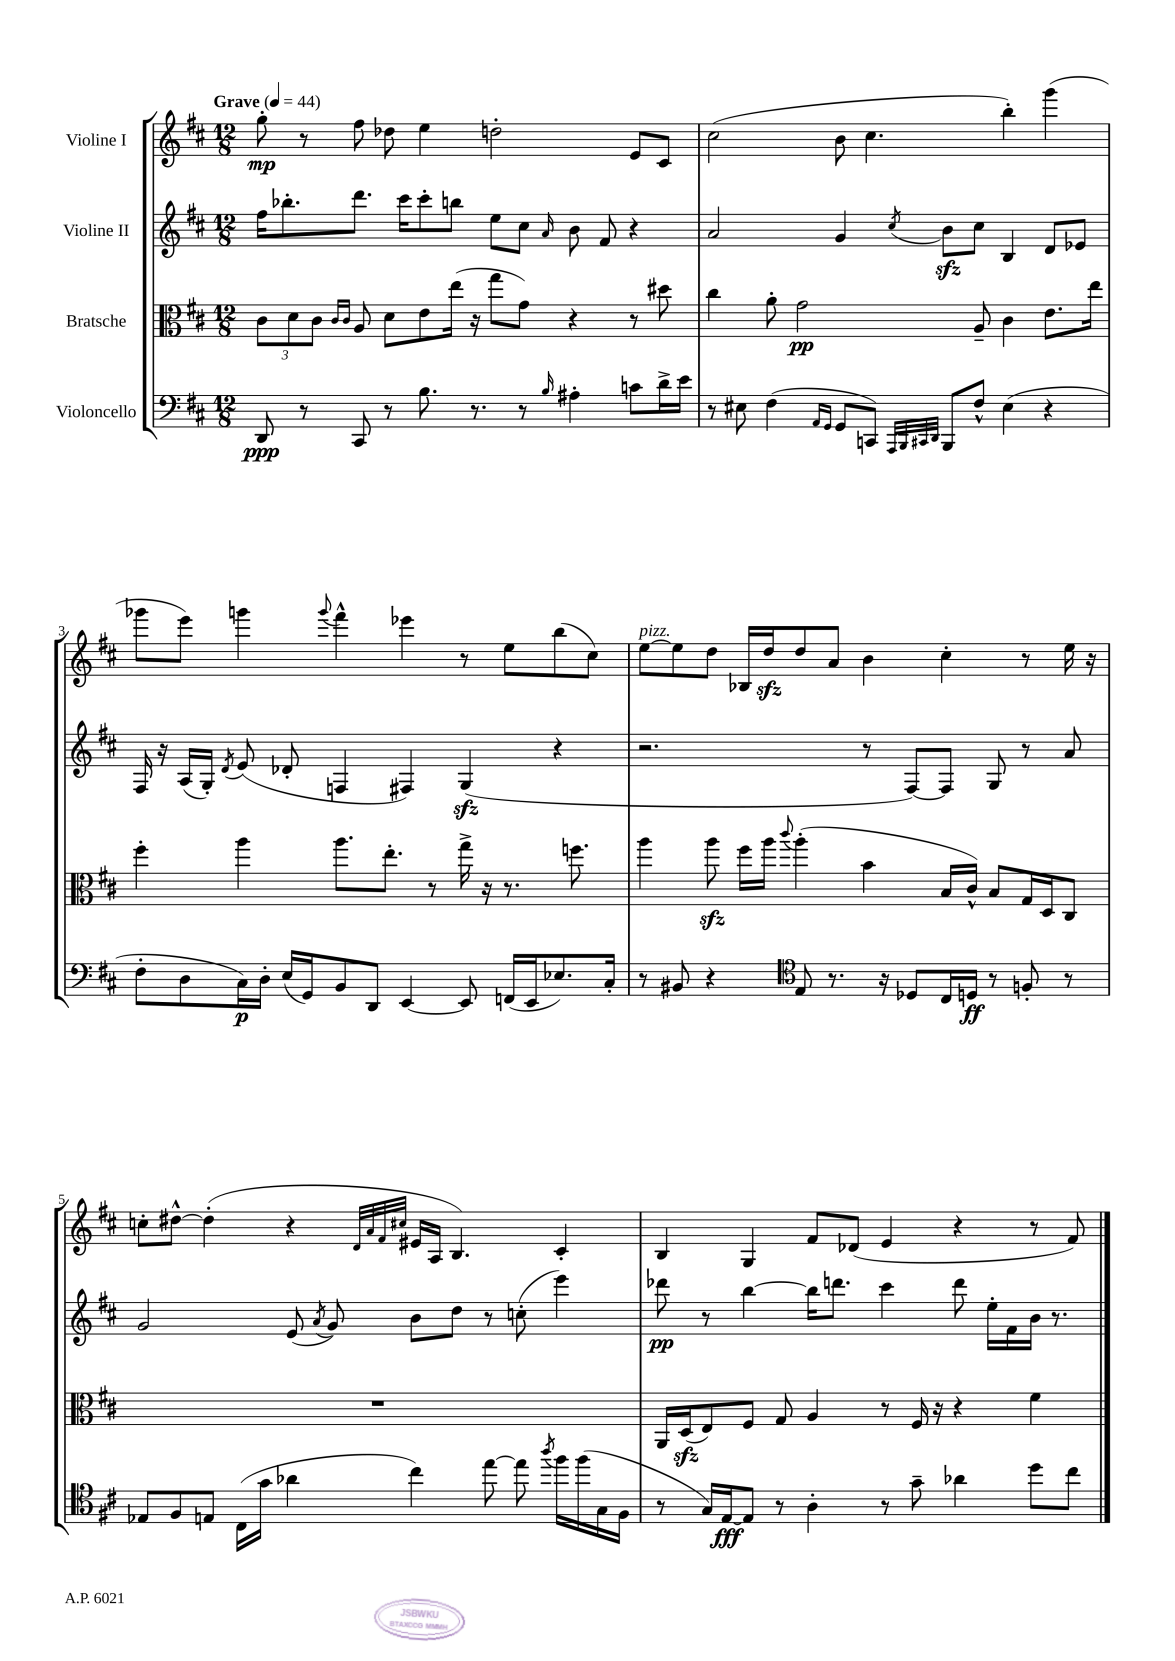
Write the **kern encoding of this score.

**kern	**dynam	**kern	**dynam	**kern	**dynam	**kern	**dynam
*part4	*part4	*part3	*part3	*part2	*part2	*part1	*part1
*staff4	*staff4	*staff3	*staff3	*staff2	*staff2	*staff1	*staff1
*I"Violoncello	*	*I"Bratsche	*	*I"Violine II	*	*I"Violine I	*
*clefF4	*	*clefC3	*	*clefG2	*	*clefG2	*
*k[f#c#]	*	*k[f#c#]	*	*k[f#c#]	*	*k[f#c#]	*
*M12/8	*	*M12/8	*	*M12/8	*	*M12/8	*
*MM44	*	*MM44	*	*MM44	*	*MM44	*
=1	=1	=1	=1	=1	=1	=1	=1
!	!	!	!	!	!	!LO:TX:a:B:t=Grave	!
8DD/	ppp	12c#\L	.	16ff#\KL	.	8gg'\	mp
.	.	.	.	8.bb-X'\	.	.	.
.	.	12d\	.	.	.	.	.
8r	.	.	.	.	.	8r	.
.	.	12c#\J	.	.	.	.	.
.	.	16qqc#/LL	.	.	.	.	.
.	.	16qqc#/JJ	.	.	.	.	.
8CC#/	.	8A/	.	8.ddd\J	.	8ff#\	.
8r	.	8d\L	.	.	.	8dd-X\	.
.	.	.	.	16ccc#\KL	.	.	.
8.B\	.	8e\	.	8ccc#'\	.	4ee\	.
.	.	(16ee\Jk	.	8bbn\J	.	.	.
8.r	.	16r	.	.	.	.	.
.	.	8gg\L	.	8ee\L	.	2ddn'\	.
8r	.	8g\J)	.	8cc#\J	.	.	.
16qqB/	.	.	.	16qqa/	.	.	.
4A#X'\	.	4r	.	8b\	.	.	.
.	.	.	.	8f#/	.	.	.
8cn\L	.	8r	.	4r	.	8e/L	.
16d^\L	.	8dd#X\	.	.	.	8c#/J	.
16e\JJ	.	.	.	.	.	.	.
=2	=2	=2	=2	=2	=2	=2	=2
8r	.	4cc#\	.	2a/	.	(2cc#\	.
8E#X\	.	.	.	.	.	.	.
(4F#\	.	8a'\	.	.	.	.	.
.	.	2g\	pp	.	.	.	.
16qqAA/LL	.	.	.	.	.	.	.
16qqGG/JJ	.	.	.	.	.	.	.
8GG/L	.	.	.	4g/	.	8b\	.
8CCn/J)	.	.	.	.	.	4.cc#\	.
32qqAAA/LLL	.	.	.	.	.	.	.
32qqBBB/	.	.	.	.	.	.	.
32qqCC#X/	.	.	.	.	.	.	.
32qqDD/JJJ	.	.	.	8qcc#/	.	.	.
8BBB/L	.	.	.	8bzz\L	.	.	.
8F#^^/J	.	8A~/	.	8cc#\J	.	.	.
(4E#\	.	4c#\	.	4B/	.	4bb'\)	.
4r	.	8.e\L	.	8d/L	.	(4ggg\	.
.	.	.	.	8e-X/J	.	.	.
.	.	16ee\Jk	.	.	.	.	.
!!LO:LB:g=z
=3	=3	=3	=3	=3	=3	=3	=3
8F#'\L	.	4ff#'\	.	16F#/	.	8ggg-X\L	.
.	.	.	.	16r	.	.	.
8D\	.	.	.	(16A/LL	.	8eee\J)	.
.	.	.	.	16G'/JJ)	.	.	.
.	.	.	.	8qd/	.	.	.
16C#\L)	p	4aa\	.	(8e/	.	4gggn\	.
16D'\JJ	.	.	.	.	.	.	.
(16E/LL	.	.	.	8d-X'/	.	.	.
16GG/J)	.	.	.	.	.	.	.
.	.	.	.	.	.	8qqggg/	.
8BB/	.	8.aa\L	.	4Fn/	.	4fff#^^\	.
8DD/J	.	.	.	.	.	.	.
.	.	8.ee'\J	.	.	.	.	.
[4EE/	.	.	.	4F#X/)	.	4eee-X\	.
.	.	8r	.	.	.	.	.
8EE/]	.	16gg^\	.	(4Gzz/	.	8r	.
.	.	16r	.	.	.	.	.
(16FFn/LL	.	8.r	.	.	.	8ee\L	.
16EE/J	.	.	.	.	.	.	.
8.E-X/)	.	.	.	4r	.	(8bb\	.
.	.	8.ffn\	.	.	.	.	.
.	.	.	.	.	.	8cc#\J)	.
16C#'/Jk	.	.	.	.	.	.	.
=4	=4	=4	=4	=4	=4	=4	=4
!	!	!	!	!	!	!LO:TX:a:i:t=pizz.	!
8r	.	4aa\	.	2.r	.	[8ee\L	.
8BB#X/	.	.	.	.	.	8ee\]	.
4r	.	8aazz\	.	.	.	8dd\J	.
.	.	16ff#\LL	.	.	.	16B-X/LL	.
.	.	16aa\JJ	.	.	.	16ddzz/J	.
*clefC4	*	*	*	*	*	*	*
.	.	8qqccc#/	.	.	.	.	.
8E/	.	(4aa'\	.	.	.	8dd/	.
8.r	.	.	.	.	.	8a/J	.
.	.	4b\	.	8r	.	4b\	.
16r	.	.	.	.	.	.	.
8D-X/L	.	.	.	[8F#/L)	.	.	.
16C#/L	.	16B/LL	.	8F#/J]	.	4cc#'\	.
16Dn/JJ	ff	16c#^^/JJ)	.	.	.	.	.
8r	.	8B/L	.	8G/	.	.	.
8Fn'/	.	16G/L	.	8r	.	8r	.
.	.	16D/J	.	.	.	.	.
8r	.	8C#/J	.	8a/	.	16ee\	.
.	.	.	.	.	.	16r	.
!!LO:LB:g=z
=5	=5	=5	=5	=5	=5	=5	=5
8E-X/L	.	1.r	.	2g/	.	8ccn'\L	.
8F#/	.	.	.	.	.	[8dd#X^^\J	.
8En/J	.	.	.	.	.	(4dd#'\]	.
(16C#\LL	.	.	.	.	.	.	.
16g\JJ	.	.	.	.	.	.	.
4a-X\	.	.	.	(8e/	.	4r	.
.	.	.	.	8qa/	.	.	.
.	.	.	.	8g/)	.	.	.
.	.	.	.	.	.	32qqd/LLL	.
.	.	.	.	.	.	32qqa/	.
.	.	.	.	.	.	32qqf#/	.
.	.	.	.	.	.	32qqcc#X/JJJ	.
4cc#\)	.	.	.	8b\L	.	16e#X/LL	.
.	.	.	.	.	.	16A/JJ	.
.	.	.	.	8dd\J	.	4.B/)	.
[8ee\	.	.	.	8r	.	.	.
8ee\]	.	.	.	(8ccn'\	.	.	.
8qaa/	.	.	.	.	.	.	.
16ff#\LL	.	.	.	4eee\)	.	4c#'/	.
(16ff#\	.	.	.	.	.	.	.
16G\	.	.	.	.	.	.	.
16F#\JJ	.	.	.	.	.	.	.
=6	=6	=6	=6	=6	=6	=6	=6
8r	.	16AA/LL	.	8ddd-X\	pp	4B/	.
.	.	(16Dzz/J	.	.	.	.	.
16G/LL)	.	8E/)	.	8r	.	.	.
[16E/J	fff	.	.	.	.	.	.
8E/J]	.	8F#/J	.	[4bb\	.	4G/	.
8r	.	8G/	.	.	.	.	.
4A'\	.	4A/	.	16bb\KL]	.	8f#/L	.
.	.	.	.	8.dddn\J	.	.	.
.	.	.	.	.	.	(8d-X/J	.
8r	.	8r	.	4ccc#\	.	4e/	.
8g~\	.	16F#/	.	.	.	.	.
.	.	16r	.	.	.	.	.
4a-X\	.	4r	.	8ddd\	.	4r	.
.	.	.	.	16ee'\LL	.	.	.
.	.	.	.	16f#\	.	.	.
8dd\L	.	4f#\	.	16b\JJ	.	8r	.
.	.	.	.	8.r	.	.	.
8cc#\J	.	.	.	.	.	8f#/)	.
==	==	==	==	==	==	==	==
*-	*-	*-	*-	*-	*-	*-	*-
